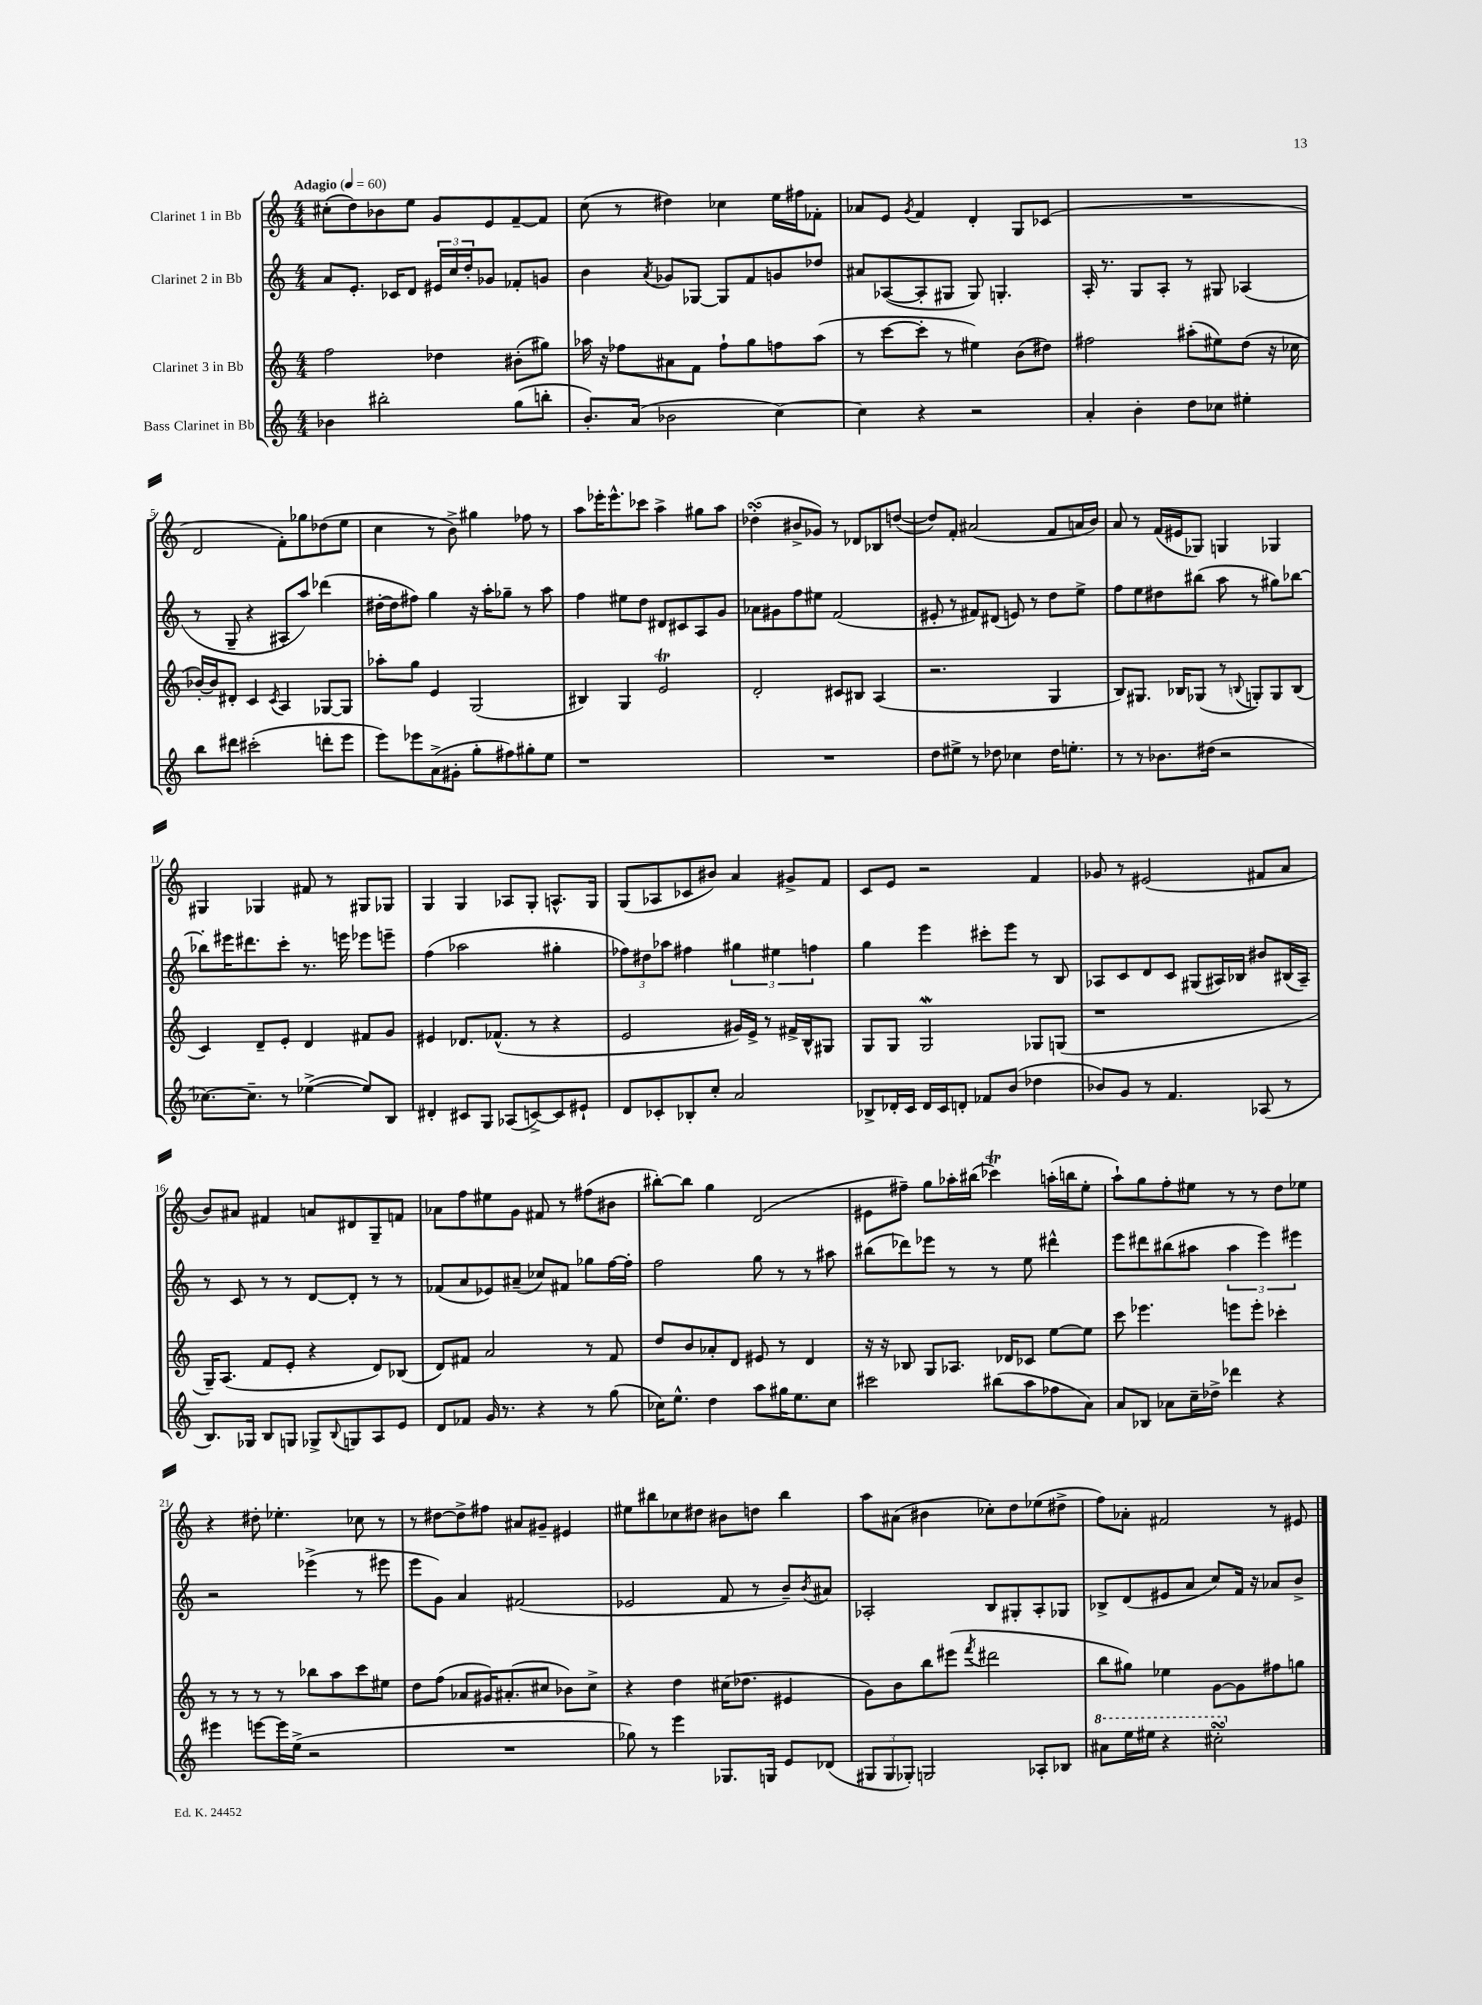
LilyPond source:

<<
\new StaffGroup <<
\new Staff = "s0" \with { instrumentName = "Clarinet 1 in Bb" } {
    \clef treble \key c \major \numericTimeSignature \time 4/4 \tempo "Adagio" 4 = 60
    cis''8-.( d''8) bes'8 e''8 g'8 e'8 f'8~-- f'8 |
    c''8( r8 dis''4) ces''4 e''16 fis''16 fes'8-. |
    aes'8 e'8 \acciaccatura { g'8 } f'4 d'4-. g8 ces'8( |
    R1 |
    d'2 f'8-.) ges''8 des''8( e''8 |
    c''4 r8 b'8->) gis''4 fes''8 r8 |
    a''8 ees'''16-. ees'''8.-^ ces'''8 a''4-> gis''8 a''8 |
    des''4-.\turn( bis'8-> ges'8) r8 des'8 bes8 d''8~( |
    d''8) f'8-. ais'2( f'8 a'16 b'16) |
    a'8 r8 f'16( eis'16 ges8) g4 ges4 |
    gis4 ges4 fis'8 r8 gis8 ges8 |
    g4 g4 aes8 g8-. a8.-^ g16 |
    g8( aes8 ces'8 bis'8) a'4 gis'8-> f'8 |
    c'8 e'8 r2 f'4 |
    ges'8 r8 eis'2( fis'8 a'8 |
    b'8) ais'8 fis'4 a'8 dis'8 g8-- f'8 |
    aes'8 f''8 eis''8 g'8 fis'8 r8 fis''8( bis'8 |
    bis''8~-.) bis''8 g''4 d'2( |
    eis'8 fis''8--) g''8 aes''16-. bis''16( ces'''4\trill) a''16-.( b''16 e''8-. |
    a''8-!) g''8 f''8-. eis''8 r8 r8 d''8 ees''8 |
    r4 dis''8-. ees''4.-. ces''8 r8 |
    r8 dis''8~ dis''8-> fis''8 ais'8 gis'8-- eis'4 |
    eis''8 bis''8 ces''8 dis''8 bis'8 d''8 bis''4 |
    a''8 ais'8( bis'4 ces''8-.) d''8 ees''8( dis''8-> |
    f''8) aes'8-. fis'2 r8 eis'8 \bar "|." |
}
\new Staff = "s1" \with { instrumentName = "Clarinet 2 in Bb" } {
    \clef treble \key c \major \numericTimeSignature \time 4/4
    a'8 e'8.-. ces'16 d'8 \tuplet 3/2 { eis'16 c''16 d''16-. } ges'8 fes'8-. g'8 |
    b'4 \acciaccatura { a'8 } ges'8 ges8~ ges8 f'8 g'8 des''8 |
    ais'8 aes8~( aes8-. gis8 gis8) g4.-. |
    a16-. r8. g8 a8-. r8 gis8 aes4( |
    r8 g8-- r4 ais8-. a''8) des'''4( |
    dis''16~-. dis''16 fis''8) g''4 r16 a''16-. ges''8-- r8 a''8 |
    f''4 eis''8 d''8 dis'8 cis'8 a8 g'8 |
    aes'8 gis'8 f''8 eis''8 f'2( |
    eis'8-. r8 fis'8) dis'8( e'8) r8 d''8 e''8-> |
    f''8 e''8 dis''8 bis''8( a''8 r8 gis''8) bes''8~ |
    bes''8-. eis'''16 dis'''8. c'''8-. r8. e'''16 ees'''8 e'''8-- |
    f''4( aes''2 gis''4-. |
    \tuplet 3/2 { fes''8) dis''8 aes''8 } fis''4 \tuplet 3/2 { gis''4 eis''4 f''4 } |
    g''4 e'''4 cis'''8-. e'''8 r8 b8 |
    aes8 c'8 d'8 c'8 gis8( ais16) bes16 bis'8 bis16( ais16--) |
    r8 c'8 r8 r8 d'8~ d'8-. r8 r8 |
    fes'8( a'8 ees'8) ais'8--( ces''8) fis'8 ges''8 f''16~ f''16-. |
    f''2 g''8 r8 r8 ais''8 |
    bis''8( des'''8) ees'''8 r8 r8 e''8 dis'''4-^ |
    e'''8 dis'''8 bis''8( ais''8 \tuplet 3/2 { ais''4 e'''4) eis'''4 } |
    r2 ees'''4->( r8 eis'''8 |
    e'''8 g'8) a'4 fis'2( |
    ees'2 f'8 r8 b'8--) \acciaccatura { b'8 } ais'8 |
    aes2-. b8 gis8-. aes8-. ges8 |
    bes8-> d'8( eis'8 a'8 c''8) f'16 r16 aes'8 b'8-> \bar "|." |
}
\new Staff = "s2" \with { instrumentName = "Clarinet 3 in Bb" } {
    \clef treble \key c \major \numericTimeSignature \time 4/4
    f''2 des''4 bis'8-.( gis''8) |
    aes''16 r16 fes''8 ais'8 f'8 fes''8-! g''8 f''8 aes''8( |
    r8 c'''8~ c'''8-. r8 eis''4) b'8( dis''8) |
    fis''2 ais''8-.( eis''8) d''8( r16 ces''16 |
    bes'16~-.) bes'16 dis'8-. c'4 \acciaccatura { c'8 } a4 ges8~ ges8 |
    aes''8-. g''8 e'4 g2( |
    bis4) g4 e'2\trill |
    d'2-. cis'8 bis8 a4( |
    r2. g4 |
    b8) gis8. bes16 ges8( r8 \appoggiatura { b8 } g8-.) g8 b8( |
    c'4) d'8-- e'8-. d'4 fis'8 g'8 |
    eis'4 des'8. fes'8.-^( r8 r4 |
    e'2 gis'16) e'16-> r8 fis'16-> b16-^ gis8 |
    g8 g8 g2\mordent ges8 g8( |
    r1 |
    g16--) a8.( f'8 e'8-. r4 d'8) bes8( |
    d'8) fis'8 a'2 r8 fis'8 |
    d''8 b'8 aes'8-. d'8 eis'8 r8 d'4 |
    r16 r16 bes8 g8 aes8. des'16 ces'8 e''8~ e''8 |
    c'''8 ees'''4. e'''8 e'''8-. ces'''4-. |
    r8 r8 r8 r8 bes''8 a''8 c'''8 eis''8 |
    d''8 f''8( aes'8 gis'16) ais'8.-.( cis''8 bes'8) cis''8-> |
    r4 d''4 cis''16( des''8. eis'4 |
    g'8) b'8 b''8 eis'''8( \acciaccatura { f'''8 } dis'''2 |
    b''8 gis''8) ees''4 g'8~ g'8 fis''8 g''8 \bar "|." |
}
\new Staff = "s3" \with { instrumentName = "Bass Clarinet in Bb" } {
    \clef treble \key c \major \numericTimeSignature \time 4/4
    bes'4 bis''2-. g''8( b''8-. |
    b'8.-.) a'16( bes'2 c''4~) |
    c''4 r4 r2 |
    a'4-. b'4-. d''8 ces''8 eis''4-. |
    b''8 dis'''8 cis'''2-.( d'''8-. e'''8 |
    e'''8) ees'''8 a'8->( gis'8-. g''8-. fis''8) gis''8-. e''8 |
    r1 |
    R1 |
    d''8 eis''8-> r8 des''8 ces''4 des''16 e''8.-. |
    r8 r8 bes'8. dis''16( r2 |
    ces''8.~) ces''8.-- r8 ees''4~->( ees''8) b8 |
    dis'4-. cis'8 g8 aes8( c'8~->) c'8 eis'8-! |
    d'8 ces'8-. bes8-. c''8-. a'2 |
    bes8-> des'16-. c'16 des'16 c'16 d'8-. fes'8 b'8( des''4 |
    bes'8) g'8 r8 f'4. aes8( r8 |
    b8.) ges16 b8 g8 ges8-> \appoggiatura { b8 } g8 a8 e'8 |
    d'8 fes'8 g'16 r8. r4 r8 g''8( |
    ces''16) e''8.-^ d''4 a''8 gis''16 e''8. ces''8 |
    cis'''2 bis''8( a''8 fes''8 a'8) |
    a'8 bes8 aes'8 c''16-- des''16-> des'''4 r4 |
    eis'''4 e'''8~ e'''16 e''16->( r2 |
    R1 |
    ges''8) r8 e'''4 ges8. g16 e'8 des'8( |
    \tuplet 3/2 { gis8 gis8 ges8-.) } g2 aes8-. bes8 |
    \ottava #1 ais''8 e'''16 eis'''16 r4 cis'''2-.\turn \ottava #0 \bar "|." |
}
>>
>>
